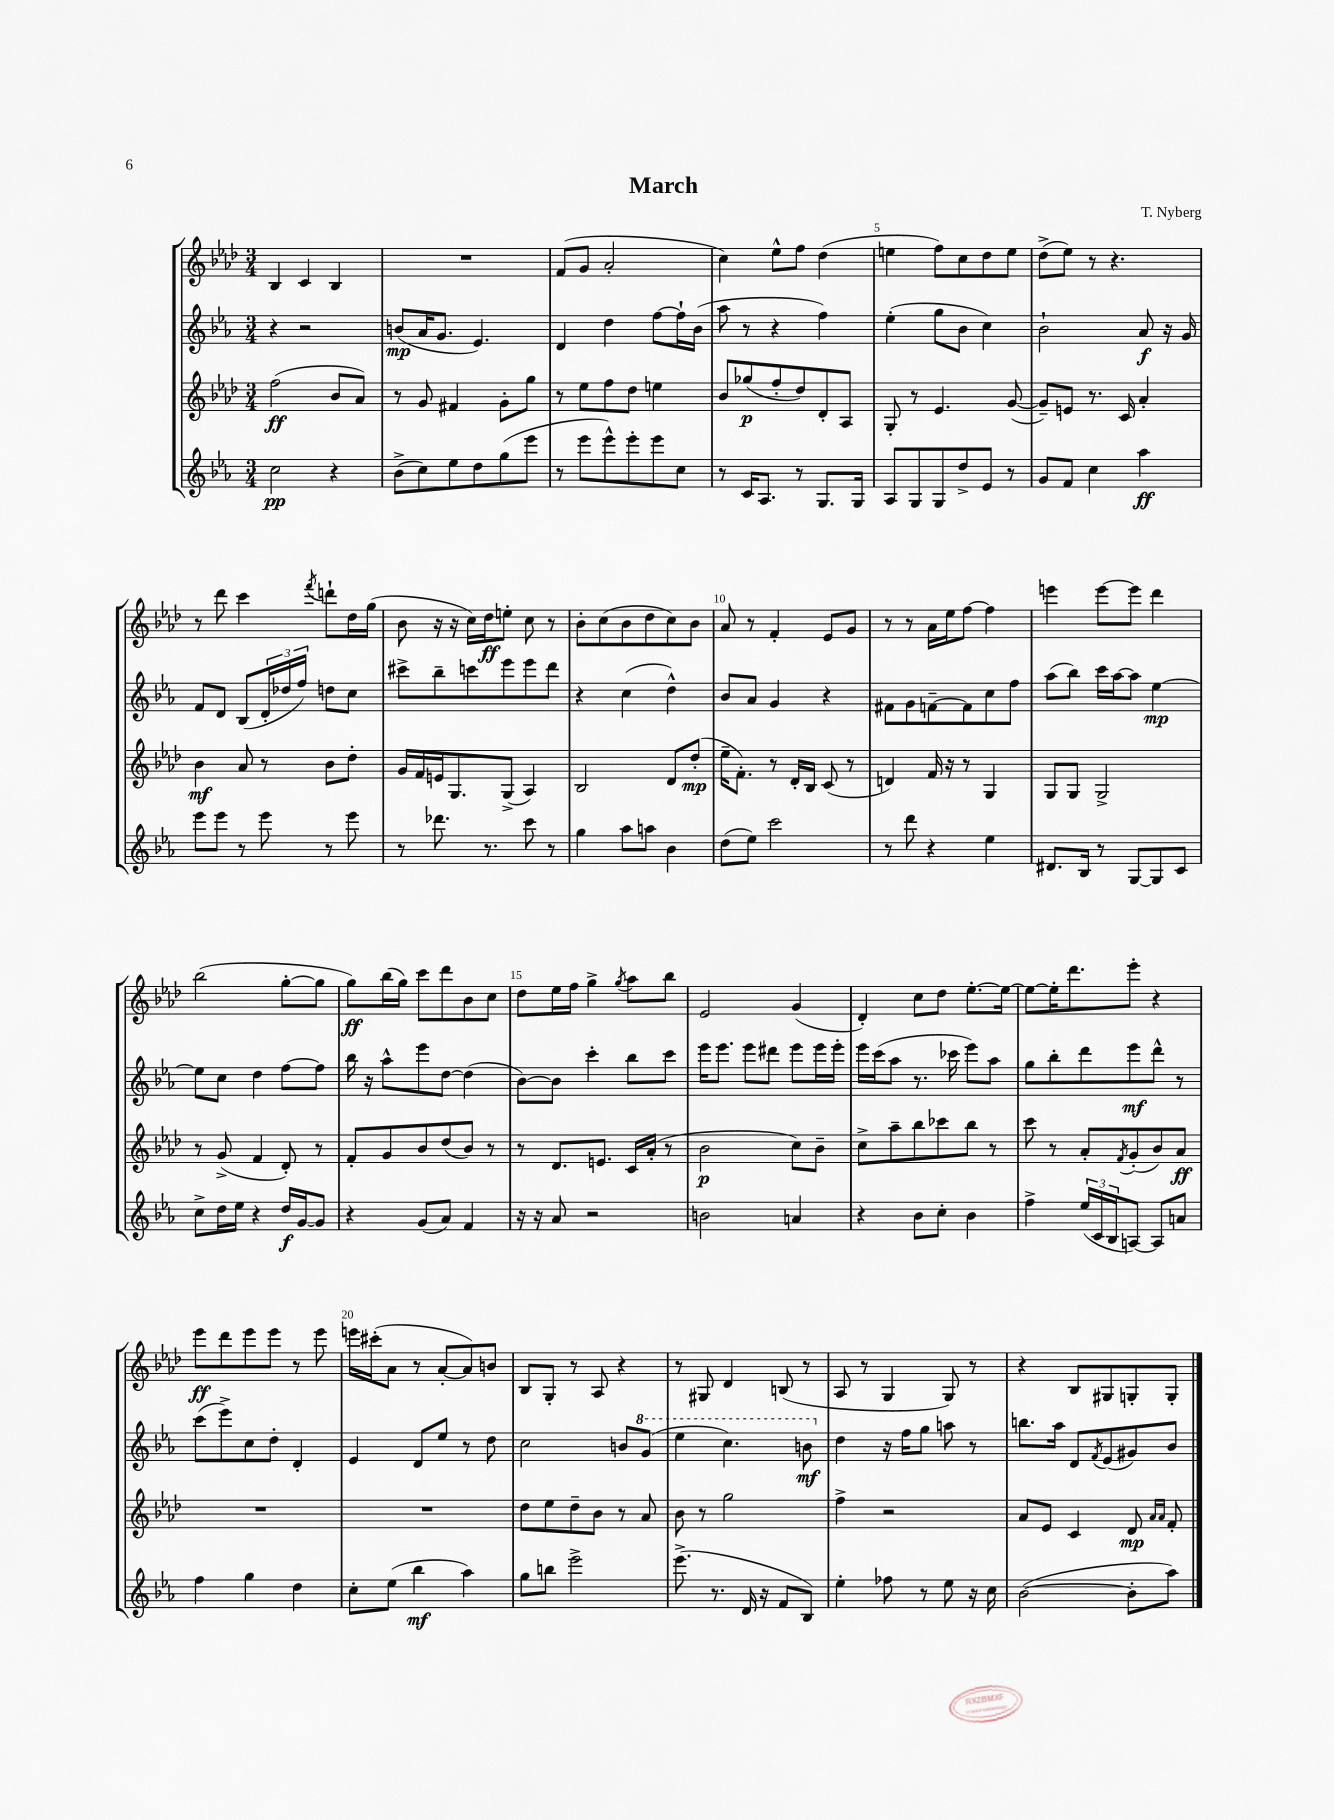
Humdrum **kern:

**kern	**kern	**kern	**kern
*staff4	*staff3	*staff2	*staff1
*clefG2	*clefG2	*clefG2	*clefG2
*k[b-e-a-]	*k[b-e-a-d-]	*k[b-e-a-]	*k[b-e-a-d-]
*M3/4	*M3/4	*M3/4	*M3/4
2cc\	(2ff\	4r	4B-/
.	.	2r	4c/
4r	8b-/L	.	4B-/
.	8a-/J)	.	.
=	=	=	=
(8b-^\L	8r	(8b/L	2.r
8cc\)	8g/	16a-/K	.
.	.	8.g/J	.
8ee-\	4f#/	.	.
8dd\	.	4.e-/)	.
(8gg\	8g'\L	.	.
8eee-\J	8gg\J	.	.
=	=	=	=
8r	8r	4d/	(8f/L
8eee-\L	8ee-\L	.	8g/J
8eee-^^\)	8ff\	4dd\	2a-'/
8eee-'\	8dd-\J	.	.
8eee-\	4ee\	[8ff\L	.
8cc\J	.	16ff`\]L	.
.	.	(16b-\JJ	.
=	=	=	=
8r	8b-/L	8aa-\	4cc\)
16c/LK	(8gg-/	8r	.
8.A-/J	.	.	.
.	8ff'/	4r	8ee-^^\L
8r	8dd-/)	.	8ff\J
8.G/L	8d-'/	4ff\)	(4dd-\
.	8A-/J	.	.
16G/Jk	.	.	.
=	=	=	=
8A-/L	8G'/	(4ee-'\	4ee\
8G/	8r	.	.
8G/	4.e-/	8gg\L	8ff\L)
8dd^/	.	8b-\J	8cc\
8e-/J	.	4cc\)	8dd-\
8r	([8g/	.	8ee\J
=	=	=	=
8g/L	8g~/]L)	2b-`\	(8dd-^\L
8f/J	8e/J	.	8ee-\J)
4cc\	8.r	.	8r
.	.	.	4.r
.	16c/	.	.
4aa-\	4a-'/	8a-/	.
.	.	16r	.
.	.	16g/	.
=	=	=	=
8eee-\L	4b-\	8f/L	8r
8eee-\J	.	8d/J	8ddd-\
8r	8a-/	(8B-/L	4ccc\
8eee-\	8r	24d'/L	.
.	.	24dd-/	.
.	.	24ff/JJ)	.
.	.	.	8qfff/
8r	8b-\L	8dd\L	8ddd`\L
8eee-\	8dd-'\J	8cc\J	16dd-\L
.	.	.	(16gg\JJ
=	=	=	=
8r	16g/LL	8ccc#^\L	8b-\
.	16f/	.	.
8.ddd-\	16e/J	8bb-~\	16r
.	8.G/	.	16r
.	.	8ccc\	16cc\LL)
8.r	.	.	16dd-\J
.	(8G^/J	8eee-\	8ee'\J
8ccc\	4A-/)	8eee-\	8cc\
8r	.	8ddd\J	8r
=	=	=	=
4gg\	2B-/	4r	8b-'\L
.	.	.	(8cc\
8aa-\L	.	(4cc\	8b-\
8aa\J	.	.	8dd-\
4b-\	8d-/L	4dd^^\)	8cc\)
.	(8dd-'/J	.	8b-\J
=	=	=	=
(8dd\L	16ee-~\LK	8b-/L	8a-/
.	8.f'\J)	.	.
8ee-\J)	.	8a-/J	8r
2ccc\	8r	4g/	4f'/
.	16d-'/LL	.	.
.	16B-/JJ	.	.
.	(8c/	4r	8e-/L
.	8r	.	8g/J
=	=	=	=
8r	4d/)	8f#\L	8r
8ddd\	.	8g\	8r
4r	16f/	[8f~\	16a-\LL
.	16r	.	16ee-\J
.	8r	8f\]	[8ff\J
4ee-\	4G/	8cc\	4ff\]
.	.	8ff\J	.
=	=	=	=
8.d#/L	8G/L	(8aa-\L	4eee\
.	8G/J	8bb-\J)	.
16B-/Jk	.	.	.
8r	2G^/	16ccc\LL	[8eee\L
.	.	[16aa-\J	.
[8G/L	.	8aa-\]J	8eee\]J
8G/]	.	[4ee-\	4ddd-\
8c/J	.	.	.
=	=	=	=
8cc^\L	8r	8ee-\]L	(2bb-\
16dd\L	(8g^/	8cc\J	.
16ee-\JJ	.	.	.
4r	4f/	4dd\	.
16dd/LL	8d-'/)	[8ff\L	[8gg'\L
[16g/J	.	.	.
8g/]J	8r	8ff\]J	8gg\]J
=	=	=	=
4r	8f'/L	16bb-\	8gg\L)
.	.	16r	.
.	8g/	8aa-^^\L	(16bb-\L
.	.	.	16gg\JJ)
(8g/L	8b-/	8eee-\	8ccc\L
8a-/J)	(8dd-/	[8dd\J	8ddd-\
4f/	8b-/J)	(4dd\]	8b-\
.	8r	.	8cc\J
=	=	=	=
16r	8r	[8b-\L)	8dd-\L
16r	.	.	.
8a-/	8.d-/L	8b-\]J	16ee-\L
.	.	.	16ff\JJ
2r	.	4ccc'\	4gg^\
.	8.e/J	.	.
.	.	.	8qgg/
.	16c/LL	8bb-\L	8aa-\L
.	(16a-'/JJ	.	.
.	8r	8ccc\J	8bb-\J
=	=	=	=
2b\	2b-\	16eee-\LK	2e-/
.	.	8.eee-\J	.
.	.	8eee-\L	.
.	.	8ddd#\J	.
4a/	8cc\L)	8eee-\L	(4g/
.	8b-~\J	16eee-\L	.
.	.	16eee-'\JJ	.
=	=	=	=
4r	8cc^\L	16eee-\LL	4d-'/)
.	.	(16ccc\J	.
.	8aa-~\	8aa-\J	.
8b-\L	8bb-\	8.r	8cc\L
8cc'\J	8ccc-\	.	8dd-\J
.	.	16ccc-\	.
4b-\	8bb-\J	8eee-\L)	[8.ee-'\L
.	8r	8aa-\J	.
.	.	.	16ee-\_Jk
=	=	=	=
4ff^\	8ccc\	8gg\L	8ee-\_L
.	8r	8bb-'\	16ee-'\]K
.	.	.	8.ddd-\
(24ee-/LL	8a-'/L	8ddd\	.
24c/	.	.	.
24B-/J	.	.	.
.	8qf/	.	.
[8A/J)	(8g'/	8eee-\	8eee-'\J
8A/]L	8b-/)	8ddd^^\J	4r
8a/J	8a-/J	8r	.
=	=	=	=
4ff\	2.r	(8ccc\L	8eee-\L
.	.	8eee-^\)	8ddd-\
4gg\	.	8cc\	8eee-\
.	.	8dd'\J	8eee-\J
4dd\	.	4d'/	8r
.	.	.	8eee-\
=	=	=	=
8cc'\L	2.r	4e-/	16eee\LL
.	.	.	(16ccc#'\J
(8ee-\J	.	.	8a-\J
4bb-\	.	8d/L	8r
.	.	8ee-/J	[8a-'/L
4aa-\)	.	8r	8a-/])
.	.	8dd\	8b/J
=	=	=	=
8gg\L	8dd-\L	2cc\	8B-/L
8bb\J	8ee-\	.	8G'/J
2eee-^\	8dd-~\	.	8r
.	8b-\J	.	8A-/
.	8r	8b/L	4r
.	8a-/	(8gg/J	.
=	=	=	=
(8.eee-^\	8b-\	4eee-\	8r
.	8r	.	8G#/
8.r	.	.	.
.	2gg\	4.ccc\)	4d-/
16d/	.	.	.
16r	.	.	.
8f/L	.	.	(8B/
8B-/J)	.	8bb\	8r
=	=	=	=
4ee-'\	4ff^\	4dd\	8A-/
.	.	.	8r
8ff-\	2r	16r	4G/
.	.	16ff\LK	.
8r	.	8gg\J	.
8ee-\	.	8aa\	8G/)
16r	.	8r	8r
16cc\	.	.	.
=	=	=	=
([2b-\	8a-/L	8.bb\L	4r
.	8e-/J	.	.
.	.	16aa-\Jk	.
.	4c/	8d/L	8B-/L
.	.	8qf/	.
.	.	(8e-/	8G#/
8b-'\]L	8d-/	8g#/)	8G'/
.	16qqa-/LL	.	.
.	16qqa-/JJ	.	.
8aa-\J)	8f'/	8b-/J	8G'/J
==	==	==	==
*-	*-	*-	*-
